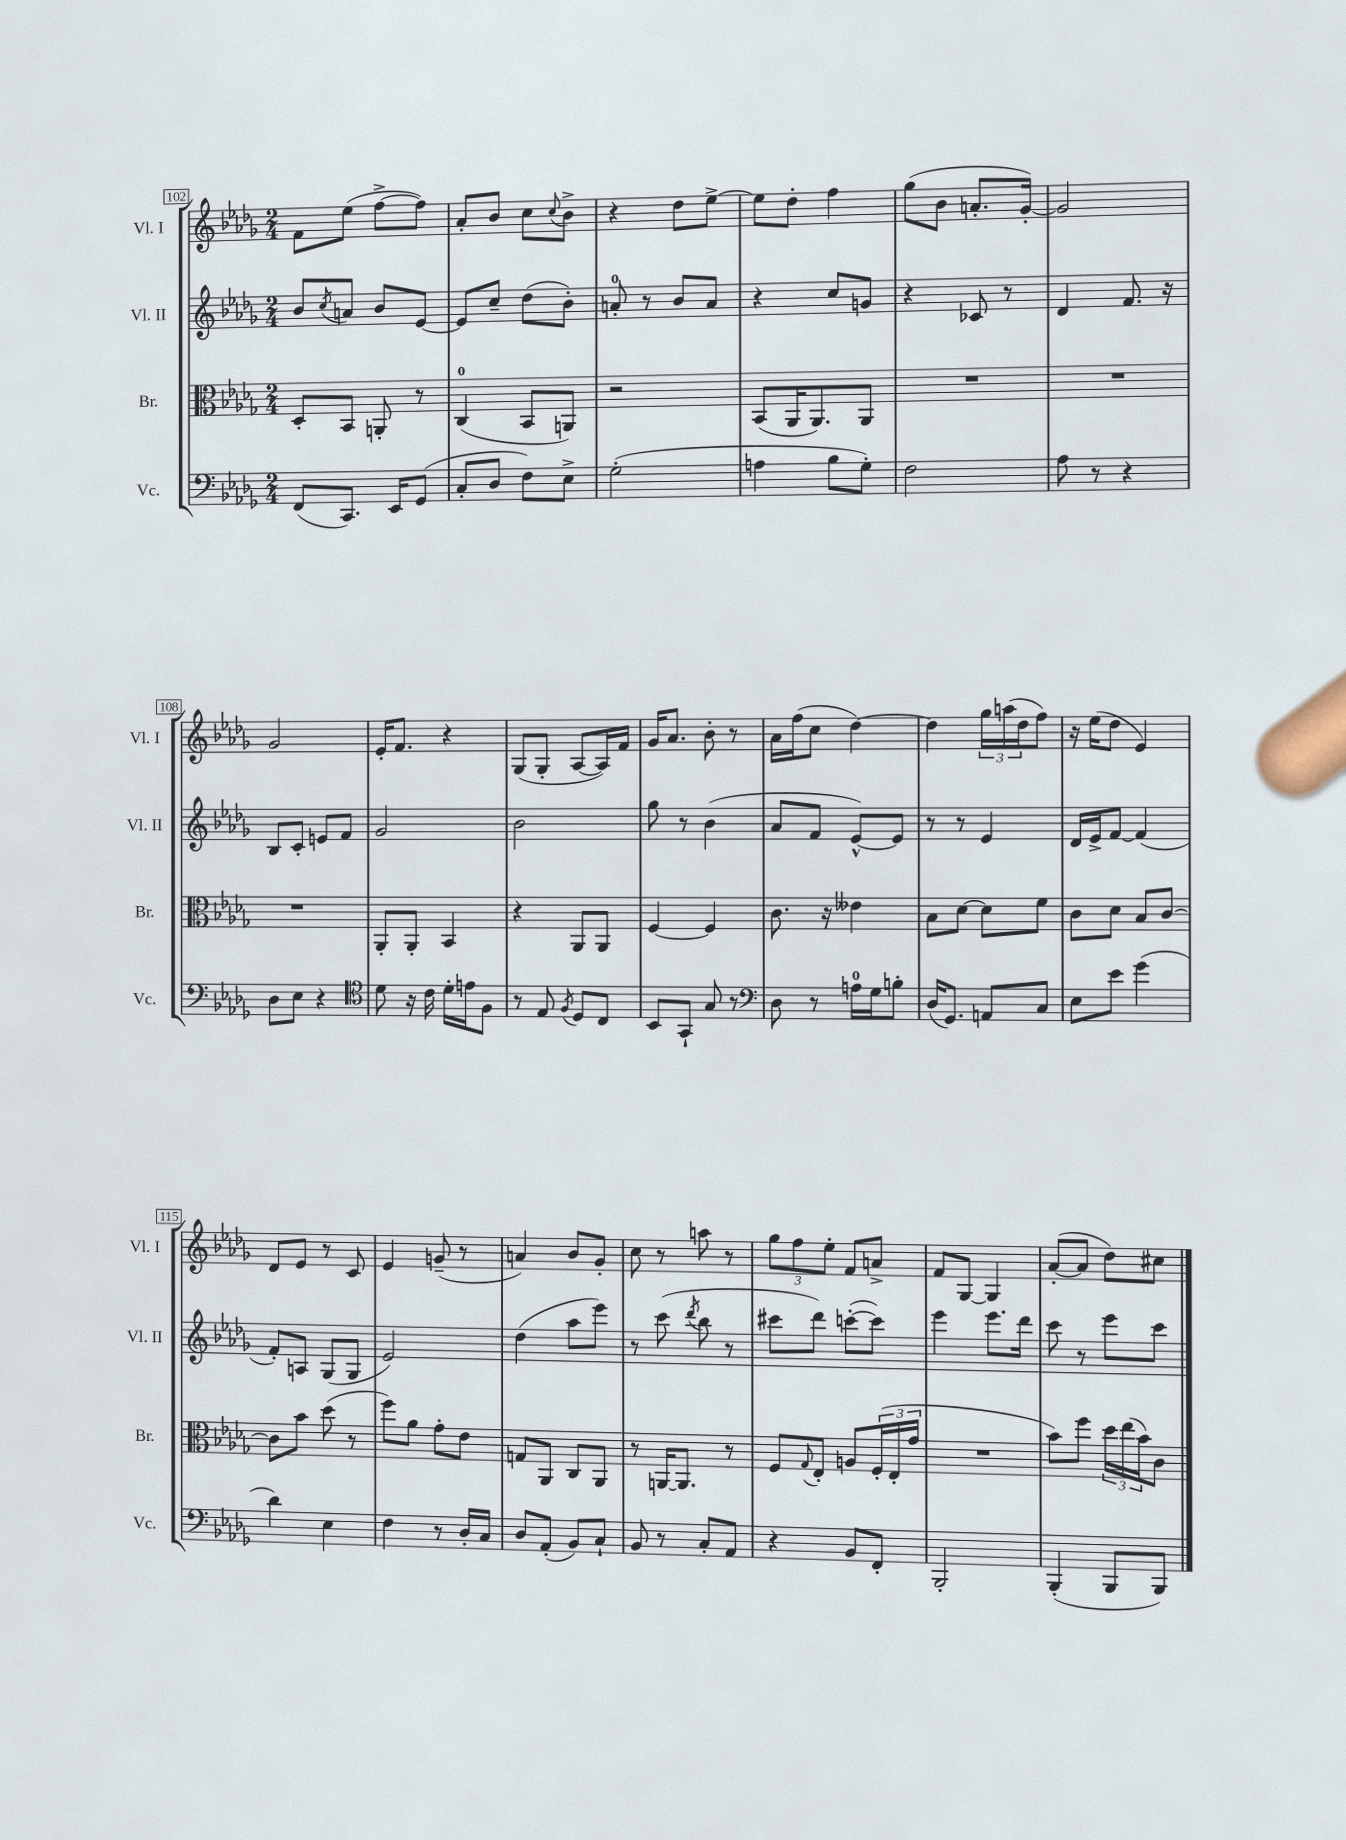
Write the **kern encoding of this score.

**kern	**kern	**kern	**kern
*part4	*part3	*part2	*part1
*staff4	*staff3	*staff2	*staff1
*I"Vc.	*I"Br.	*I"Vl. II	*I"Vl. I
*I'Vc.	*I'Br.	*I'Vl. II	*I'Vl. I
*clefF4	*clefC3	*clefG2	*clefG2
*k[b-e-a-d-g-]	*k[b-e-a-d-g-]	*k[b-e-a-d-g-]	*k[b-e-a-d-g-]
*M2/4	*M2/4	*M2/4	*M2/4
=102	=102	=102	=102
(8FF/L	8D-'/L	8b-/L	8f\L
.	.	8qcc/	.
8.CC/J)	8BB-/J	8an/J	(8ee-\J
.	8AAn'/	8b-/L	[8ff^\L
16EE-/KL	.	.	.
(8GG-/J	8r	[8e-/J	8ff\J])
=103	=103	=103	=103
8C'/L	(4C/	8e-/L]	8a-'/L
8D-/J	.	8cc~/J	8b-/J
8F\L)	8BB-/L	(8dd-\L	8cc\L
.	.	.	8qqcc/
8E-^\J	8AAn/J)	8b-'\J)	8b-^\J
=104	=104	=104	=104
(2G-'\	2r	8an'/	4r
.	.	8r	.
.	.	8b-/L	8dd-\L
.	.	8a/J	[8ee-^\J
=105	=105	=105	=105
4An\	(8BB-/L	4r	8ee-\L]
.	16AA-/K	.	8dd-'\J
.	8.AA-/)	.	.
8B-\L	.	8cc/L	4ff\
8G-'\J)	8AA-/J	8gn/J	.
=106	=106	=106	=106
2F\	2r	4r	(8gg-\L
.	.	.	8b-\J
.	.	8c-X/	8.an'/L
.	.	8r	.
.	.	.	[16g-'/Jk)
=107	=107	=107	=107
8A-\	2r	4d-/	2g-/]
8r	.	.	.
4r	.	8.f/	.
.	.	16r	.
!!LO:LB:g=z
=108	=108	=108	=108
8D-\L	2r	8B-/L	2g-/
8E-\J	.	8c'/J	.
4r	.	8en/L	.
.	.	8f/J	.
=109	=109	=109	=109
*clefC4	*	*	*
8d-\	8AA-'/L	2g-/	16e-'/KL
.	.	.	8.f/J
16r	8AA-'/J	.	.
16c\	.	.	.
16d-'\LL	4BB-/	.	4r
16en\J	.	.	.
8F\J	.	.	.
=110	=110	=110	=110
8r	4r	2b-\	(8G-/L
8E-/	.	.	8G-'/J
8qF/	.	.	.
8D-/L	8AA-/L	.	[8A-/L
8C/J	8AA-/J	.	16A-/L])
.	.	.	16f/JJ
=111	=111	=111	=111
8BB-/L	[4F/	8gg-\	16g-/KL
.	.	.	8.a-/J
8GG-`/J	.	8r	.
8G-/	4F/]	(4b-\	8b-'\
8r	.	.	8r
=112	=112	=112	=112
*clefF4	*	*	*
8D-\	8.c\	8a-/L	16a-\LL
.	.	.	(16ff\J
8r	.	8f/J	8cc\J
.	16r	.	.
16An\LL	4e--X\	[8e-^^/L)	[4dd-\)
16G-\J	.	.	.
8Bn'\J	.	8e-/J]	.
=113	=113	=113	=113
(16D-/KL	8B-\L	8r	4dd-\]
8.GG-/J)	.	.	.
.	[8d-\J	8r	.
8AAn/L	8d-\L]	4e-/	24gg-\LL
.	.	.	(24aan\
.	.	.	24dd-\J
8C/J	8f\J	.	8ff\J)
=114	=114	=114	=114
8E-\L	8c\L	16d-/LL	16r
.	.	16e-^/J	(16ee-\KL
8e-\J	8d-\J	[8f/J	8dd-\J
(4g-\	8B-/L	(4f/]	4e-/)
.	[8c/J	.	.
!!LO:LB:g=z
=115	=115	=115	=115
4d-\)	8c\L]	8f'/L)	8d-/L
.	8b-\J	8An/J	8e-/J
4E-\	(8dd-\	(8G-/L	8r
.	8r	8G-/J	8c/
=116	=116	=116	=116
4F\	8ff\L)	2e-/)	4e-/
.	8a-\J	.	.
8r	8g-'\L	.	(8gn~/
16D-'/LL	8e-\J	.	8r
16C/JJ	.	.	.
=117	=117	=117	=117
8D-/L	8Gn/L	(4dd-\	4an/)
(8AA-'/J	8AA-/J	.	.
8BB-/L)	8C/L	8aa-\L	8b-/L
8C`/J	8AA-/J	8eee-\J)	8g-'/J
=118	=118	=118	=118
8BB-/	8r	8r	8cc\
8r	[16AAn/KL	(8ccc\	8r
.	8.AA/J]	.	.
.	.	8qddd-/	.
8C'/L	.	8bb-\	8aan\
8AA-/J	8r	8r	8r
=119	=119	=119	=119
4r	8F/L	8ccc#X\L	12gg-\L
.	.	.	12ff\
.	8qqG-/	.	.
.	8E-'/J	8ddd-\J)	.
.	.	.	12ee-'\J
8BB-/L	8An/L	([8cccn'\L	8f/L
8FF'/J	(24F'/L	8ccc\J])	8an^/J
.	24E-'/	.	.
.	24g-/JJ	.	.
=120	=120	=120	=120
2BBB-'/	2r	4eee-\	8f/L
.	.	.	[8G-/J
.	.	8.eee-\L	4G-/]
.	.	16ddd-\Jk	.
=121	=121	=121	=121
(4BBB-'/	8b-\L)	8ccc\	([8a-'/L
.	8ff\J	8r	8a-/J]
8BBB-/L	24dd-\LL	8eee-\L	8dd-\L)
.	(24ee-\	.	.
.	24b-\J)	.	.
8BBB-/J)	8c\J	8ccc\J	8cc#X\J
==	==	==	==
*-	*-	*-	*-
